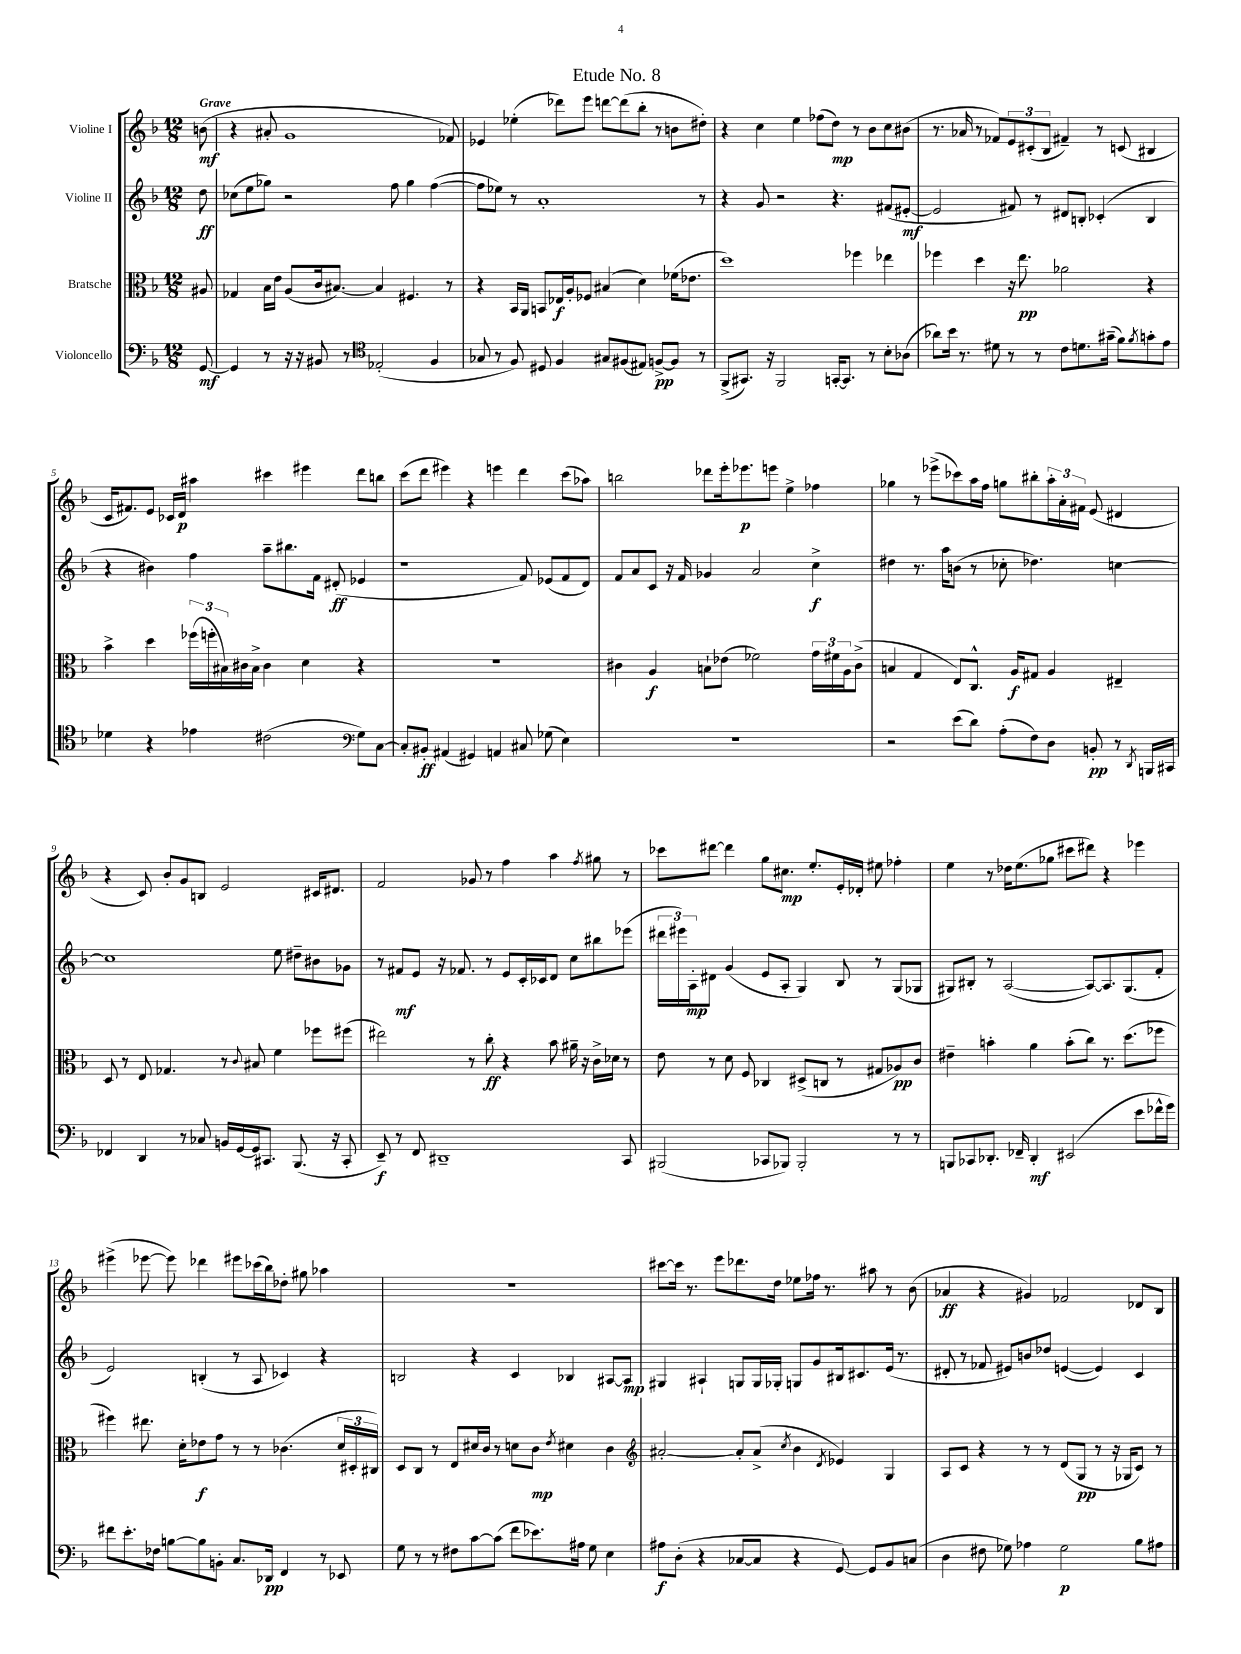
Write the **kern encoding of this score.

**kern	**kern	**kern	**kern
*staff4	*staff3	*staff2	*staff1
*clefF4	*clefC3	*clefG2	*clefG2
*k[b-]	*k[b-]	*k[b-]	*k[b-]
*M12/8	*M12/8	*M12/8	*M12/8
[8GG	8A#	8dd	(8b
=	=	=	=
4GG]	4G-	(8cc-	4r
.	.	8ee	.
8r	16B-	8gg-)	8a#'
.	16e	.	.
16r	(8A	2r	1g
16r	.	.	.
8BB#	16c	.	.
.	[8.B#)	.	.
8r	.	.	.
*clefC4	*	*	*
(2E-'	4B#]	.	.
.	.	8ff	.
.	4.F#	4gg-	.
4F	.	([4ff	.
.	8r	.	8f-)
=	=	=	=
8G-	4r	8ff]	4e-
8r	.	8ee-)	.
8F)	16BB-	8r	(4ee-'
.	16AA	.	.
8D#	8BB	1a'	.
4F	16E-	.	8ddd-)
.	16A'	.	.
.	8F-	.	8eee
8G#	(4B#	.	[8ddd
(8F#	.	.	(8ddd]
8E#)	4d)	.	8bb-'
[8F^	.	.	8r
8F]	(16f-	.	8b
.	8.e-	.	.
8r	.	8r	8dd#')
=	=	=	=
(8FF^	1dd)	4r	4r
8.GG#)	.	.	.
.	.	8g	4cc
16r	.	.	.
2FF	.	2r	.
.	.	.	4ee
.	.	.	(8ff-
[16GG'	.	4.r	8dd)
8.GG]	.	.	.
.	4ff-	.	8r
8r	.	.	8b-
8B-'	4ee-	(8f#	8cc
(8A-	.	[8e#'	(8b#
=	=	=	=
8a-)	4ff-	2e#]	8.r
16b-	.	.	.
8.r	.	.	16a-
.	4dd	.	8r
8d#	.	.	8f-)
8r	16r	8f#)	12e
.	8.ee	.	.
.	.	.	(12c#'
8r	.	8r	.
.	.	.	12B-
8c	2a-	8d#	4f#~)
8.d	.	8B'	.
.	.	(4c-'	8r
(16g#~	.	.	.
8f)	.	.	(8c
8qf	.	.	.
8g'	4r	4B	4B#
8e	.	.	.
=	=	=	=
4d-	4b-^	4r	16c
.	.	.	8.f#)
4r	4dd	4b#)	8e
.	.	.	16c-
.	.	.	16d
4e-	(24ff-	4ff	4aa#
.	24ff'	.	.
.	24B#)	.	.
.	16c#	.	.
.	16B#^	.	.
(2c#	4c#	8aa~	4ccc#
.	.	8.bb#	.
.	4d	.	4eee#
.	.	16f	.
.	.	(8d#'	.
*clefF4	*	*	*
8G)	4r	4e-	8ddd
[8C	.	.	8bb
=	=	=	=
8C']	1.r	1r	(8ccc
8BB#'	.	.	8ddd
(4AA#	.	.	4eee#)
4GG#)	.	.	4r
4AA	.	.	4eee
8C#	.	8f)	4ddd
(8G-	.	(8e-	.
4E)	.	8f	(8ccc
.	.	8d)	8aa-)
=	=	=	=
1.r	4c#	8f	2bb
.	.	8a	.
.	4A	8c	.
.	.	16r	.
.	.	16f	.
.	8B`	4g-	8ddd-
.	(8e-	.	16eee'
.	.	.	8.eee-
.	2f-)	2a	.
.	.	.	8eee
.	.	.	4ee^
.	24g	4cc^	4ff-
.	24f#	.	.
.	24A	.	.
.	(8c#^	.	.
=	=	=	=
2r	4B	4dd#	4gg-
.	4G	8.r	8r
.	.	.	(8eee-^
.	.	16aa	.
(8e	8E)	(8b	8ccc-)
8d)	8.C^^	8r	16aa
.	.	.	16ff
(8A'	.	8cc-'	8gg
.	16A	.	.
8F)	8G#	4.dd-)	8bb#'
8D	4A	.	24aa'
.	.	.	24a'
.	.	.	24f#
8BB'	.	.	(8e
8r	4E#~	[4cc	4d#
8qDD	.	.	.
16BBB	.	.	.
16CC#	.	.	.
=	=	=	=
4FF-	8D	1cc]	4r
.	8r	.	.
4DD	8E	.	8c)
.	4.G-	.	8b-'
8r	.	.	8g
8C-	.	.	8B
16BB	8r	.	2e
[16GG	.	.	.
.	8qqc	.	.
16GG]	8B#	.	.
8.CC#	.	.	.
.	4f	8ee	.
(8.BBB-	.	8dd#~	.
.	8ff-	8b#	16c#
16r	.	.	8.d#
8CC#'	(8ff#	8g-	.
=	=	=	=
8EE~)	2ee#)	8r	2f
8r	.	8f#	.
8FF	.	8e	.
1DD#~	.	16r	.
.	.	8.f-	.
.	8r	.	8g-
.	8cc'	8r	8r
.	4r	8e	4ff
.	.	16c'	.
.	.	16c-	.
.	8b-	8d	4aa
.	16a#~	8cc	.
.	16r	.	.
.	.	.	8qff
.	16c^	8bb#	8gg#
.	16d-	.	.
8CC	8r	(8eee-	8r
=	=	=	=
(2BBB#	8e	24ddd#	8ccc-
.	.	24eee#)	.
.	.	24A'	.
.	8r	8d#	[8ddd#
.	8d	(4g	4ddd#]
.	8F	.	.
8CC-	4C-	8e	8gg
8BBB-)	.	8A'	8.cc#
2BBB-'	(8D#^	4G)	.
.	.	.	8.ee'
.	8C	.	.
.	8r	8B-	16e'
.	.	.	16d-'
.	8G#	8r	8ee#
8r	8A-)	(8G	4ff-'
8r	8c	8G-	.
=	=	=	=
8BBB	4e#~	8G#)	4ee
8CC-	.	8B#'	.
8.DD-'	4b'	8r	8r
.	.	([2A	16dd-
16FF-~	.	.	(8.ee
4DD-'	4a	.	.
.	.	.	8gg-
(2EE#	(8b'	.	8ccc#
.	8cc)	8A_)	8ddd#)
.	8.r	8.A]	4r
.	(8.dd	(8.G#	.
8e	.	.	4eee-
16f-^^	8ff-	8f'	.
16g)	.	.	.
=	=	=	=
8f#	4ff#)	2e)	(4eee#^
8.e'	.	.	.
.	8.ee#	.	[8eee-
16F-	.	.	.
[8B	.	.	8eee-])
.	16d'	.	.
8B]	8e-	(4B'	4ddd-
8BB'	8g	.	.
8.C	8r	8r	8eee#
.	8r	8A	(16ccc-
16DD-	.	.	16bb-)
4FF	(4.c-	4c-)	8dd-'
.	.	.	8gg#
8r	.	4r	4aa-
8EE-	24d	.	.
.	24D#'	.	.
.	24C#)	.	.
=	=	=	=
8G	8D	2B	1.r
8r	8C	.	.
8r	8r	.	.
8F#	8E	.	.
[8c	16d#	4r	.
.	16c	.	.
(8c]	8r	.	.
8f	8d	4c	.
8.e-)	8c	.	.
.	8qe	.	.
.	4d#	4B-	.
16A#	.	.	.
8G	.	.	.
4E	4c	[8A#	.
.	.	8A#]	.
=	=	=	=
*	*clefG2	*	*
8A#	[2a#'	4G#	[8ccc#
(8D'	.	.	16ccc#]
.	.	.	8.r
4r	.	4A#`	.
.	.	.	8eee
[8C-	8a#']	8G	8.ddd-
8C-]	(8a#^	16G	.
.	.	16G-'	16dd
.	8qcc	.	.
4r	4b-	8G	8ee-
.	.	8g	16ff-
.	.	.	8.r
.	8qd	.	.
[8GG)	4e-)	16B#	.
.	.	8.c#	.
8GG]	.	.	8aa#
8BB-	4G	(16e	8r
.	.	8.r	.
(8C	.	.	(8b-
=	=	=	=
4D	8A	8d#'	4a-
.	8c	8r	.
8F#	4r	8f-	4r
8G-)	.	8e#)	.
4A-	8r	8b	4g#)
.	8r	8dd-	.
2G-	(8d	([4e	2f-
.	8G	.	.
.	8r	4e])	.
.	16r	.	.
.	16G-	.	.
8B-	8c)	4c	8d-
8A#	8r	.	8B-
==	==	==	==
*-	*-	*-	*-
